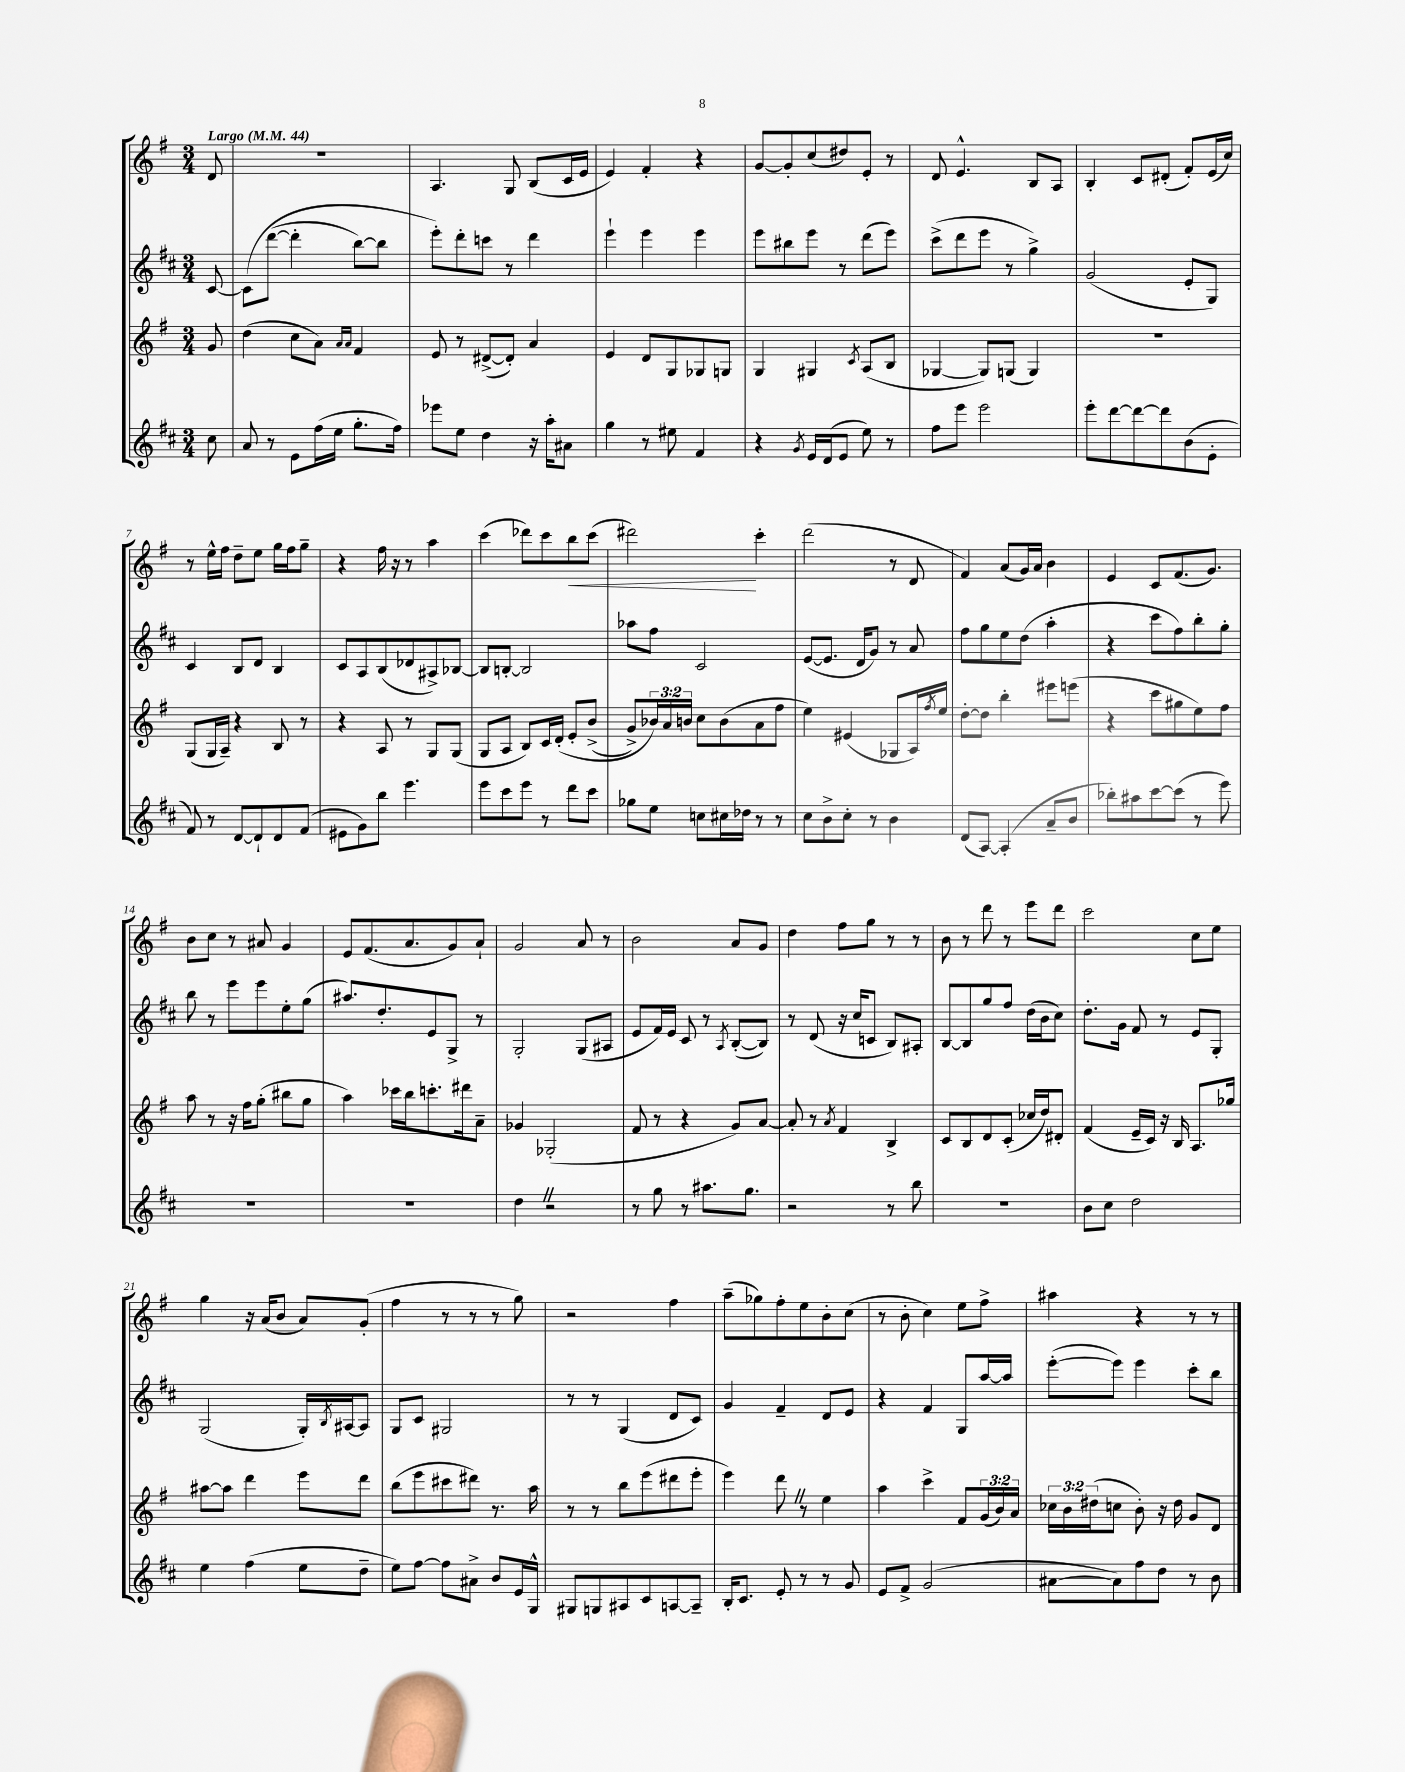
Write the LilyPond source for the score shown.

<<
\new StaffGroup <<
\new Staff = "s0" {
    \clef treble \key g \major \numericTimeSignature \time 3/4 \partial 8 \tempo "Largo" 4 = 44
    d'8 |
    R2. |
    a4. g8 b8( c'16 e'16 |
    e'4) fis'4-. r4 |
    g'8~ g'8-. c''8( dis''8) e'8-. r8 |
    d'8 e'4.-^ b8 a8 |
    b4-. c'8 dis'8-.( fis'8-.) e'16( c''16) |
    r8 e''16-^ fis''16 d''8-- e''8 g''16 fis''16 g''8-- |
    r4 fis''16 r16 r8 a''4 |
    c'''4( des'''8) c'''8 b''8\< c'''8( |
    dis'''2\!) c'''4-. |
    d'''2( r8 d'8 |
    fis'4) a'8( g'16) a'16 b'4 |
    e'4 c'8 fis'8.( g'8.) |
    b'8 c''8 r8 ais'8 g'4 |
    e'8 fis'8.( a'8. g'8) a'8-! |
    g'2 a'8 r8 |
    b'2 a'8 g'8 |
    d''4 fis''8 g''8 r8 r8 |
    b'8 r8 d'''8 r8 e'''8 d'''8 |
    c'''2 c''8 e''8 |
    g''4 r16 a'16( b'8 a'8) g'8-.( |
    fis''4 r8 r8 r8 g''8) |
    r2 fis''4 |
    a''8--( ges''8) fis''8-. e''8 b'8-. c''8( |
    r8 b'8-. c''4) e''8 fis''8-> |
    ais''4 r4 r8 r8 \bar "|." |
}
\new Staff = "s1" {
    \clef treble \key d \major \numericTimeSignature \time 3/4 \partial 8
    cis'8~ |
    cis'8\( d'''8~( d'''4-. b''8~) b''8 |
    e'''8-.\) d'''8-. c'''8 r8 d'''4 |
    e'''4-! e'''4 e'''4 |
    e'''8 bis''8 e'''8 r8 d'''8( e'''8) |
    cis'''8->( d'''8 e'''8 r8 g''4->) |
    g'2( e'8-. g8) |
    cis'4 b8 d'8 b4 |
    cis'8 a8 b8( des'8 ais8->) bes8~ |
    bes8 b8~-. b2 |
    aes''8 fis''8 cis'2 |
    e'8~( e'8. d'16 g'8) r8 a'8 |
    fis''8 g''8 e''8 d''8( a''4-. |
    r4 cis'''8 fis''8) b''8-. g''8-. |
    b''8 r8 e'''8 e'''8 e''8-. g''8( |
    ais''8.) d''8.-. e'8 g8-> r8 |
    g2-. g8( ais8 |
    e'8 fis'16) e'16 cis'8 r8 \acciaccatura { a8 } b8~-.( b8) |
    r8 d'8( r16 cis''16 c'8 b8) ais8-. |
    b8~ b8 g''8 fis''8 d''16( b'16 cis''8) |
    d''8.-. g'16 fis'8 r8 e'8 g8-. |
    g2( g16-.) \acciaccatura { b8 } ais16~ ais8 |
    g8 cis'8 gis2 |
    r8 r8 g4( d'8 cis'8) |
    g'4 fis'4-- d'8 e'8 |
    r4 fis'4 g8 a''16~ a''16 |
    e'''8~-.( e'''8) e'''4 cis'''8-. b''8 \bar "|." |
}
\new Staff = "s2" {
    \clef treble \key g \major \numericTimeSignature \time 3/4 \override Staff.TupletNumber.text = #tuplet-number::calc-fraction-text \partial 8
    g'8 |
    d''4( c''8 a'8) \grace { a'16 a'16 } fis'4 |
    e'8 r8 dis'8~->( dis'8-.) a'4 |
    e'4 d'8 g8 ges8 g8 |
    g4 gis4 \acciaccatura { c'8 } a8( b8 |
    ges4~ ges8) g8( g4) |
    R2. |
    g8( g16 a16--) r4 b8 r8 |
    r4 a8 r8 g8 g8( |
    g8 a8 b8) c'16 d'16-.\( e'8-. b'8->( |
    g'8->) \tuplet 3/2 { bes'16\) a'16 b'16 } c''8 b'8( a'8 fis''8 |
    e''4) eis'4( ges8 a16) \acciaccatura { fis''8 } e''16 |
    d''8~-. d''8 b''4-. eis'''8 e'''8( |
    r4 c'''8 gis''8 e''8) fis''8 |
    a''8 r8 r16 fis''16 g''8-.( bis''8 g''8 |
    a''4) ces'''16 b''16 c'''8.-. dis'''16 a'8-- |
    ges'4 ges2-.( |
    fis'8 r8 r4 g'8) a'8~ |
    a'8-. r8 \acciaccatura { a'8 } fis'4 b4-> |
    c'8 b8 d'8 c'8-.( ces''16 d''16) dis'8-. |
    fis'4( e'16-- c'16) r16 b16 a8. ges''16 |
    ais''8~ ais''8 d'''4 e'''8 d'''8 |
    b''8( e'''8 cis'''8 dis'''8) r8. a''16 |
    r8 r8 b''8 e'''8( dis'''8 e'''8-. |
    e'''4) d'''8 \once \override BreathingSign.text = \markup { \musicglyph "scripts.caesura.straight" } \breathe r8 e''4 |
    a''4 c'''4-> fis'8 \tuplet 3/2 { g'16( b'16) a'16 } |
    \tuplet 3/2 { ces''16 b'16 dis''16( } c''8 b'8-.) r16 dis''16 g'8 d'8 \bar "|." |
}
\new Staff = "s3" {
    \clef treble \key d \major \numericTimeSignature \time 3/4 \partial 8
    cis''8 |
    a'8 r8 e'8 fis''16( e''16 g''8.-. fis''16) |
    ees'''8 e''8 d''4 r16 a''16-. ais'8 |
    g''4 r8 eis''8 fis'4 |
    r4 \acciaccatura { g'8 } e'16 d'16( e'8 e''8) r8 |
    fis''8 e'''8 e'''2 |
    e'''8-. d'''8~ d'''8~ d'''8 b'8( e'8-. |
    fis'8) r8 d'8~ d'8-! d'8 fis'8( |
    eis'8 g'8) b''8 e'''4. |
    e'''8 cis'''8 e'''8 r8 d'''8 cis'''8 |
    ges''8 e''8 c''8 cis''16 des''16 r8 r8 |
    cis''8 b'8-> cis''8-. r8 b'4 |
    d'8( a8~) a4-.( a'8-- b'8 |
    bes''8-.) ais''8 cis'''8~ cis'''8( r8 e'''8) |
    R2. |
    R2. |
    d''4 \once \override BreathingSign.text = \markup { \musicglyph "scripts.caesura.straight" } \breathe r2 |
    r8 g''8 r8 ais''8. g''8. |
    r2 r8 b''8 |
    R2. |
    b'8 cis''8 d''2 |
    e''4 fis''4( e''8 d''8-- |
    e''8) fis''8~ fis''8 ais'8-> b'8 e'16 g16-^ |
    gis8 g8 ais8 cis'8 a8~ a8-- |
    b16-. cis'8. e'8-. r8 r8 g'8 |
    e'8 fis'8-> g'2( |
    ais'8~ ais'8) fis''8 d''8 r8 b'8 \bar "|." |
}
>>
>>
